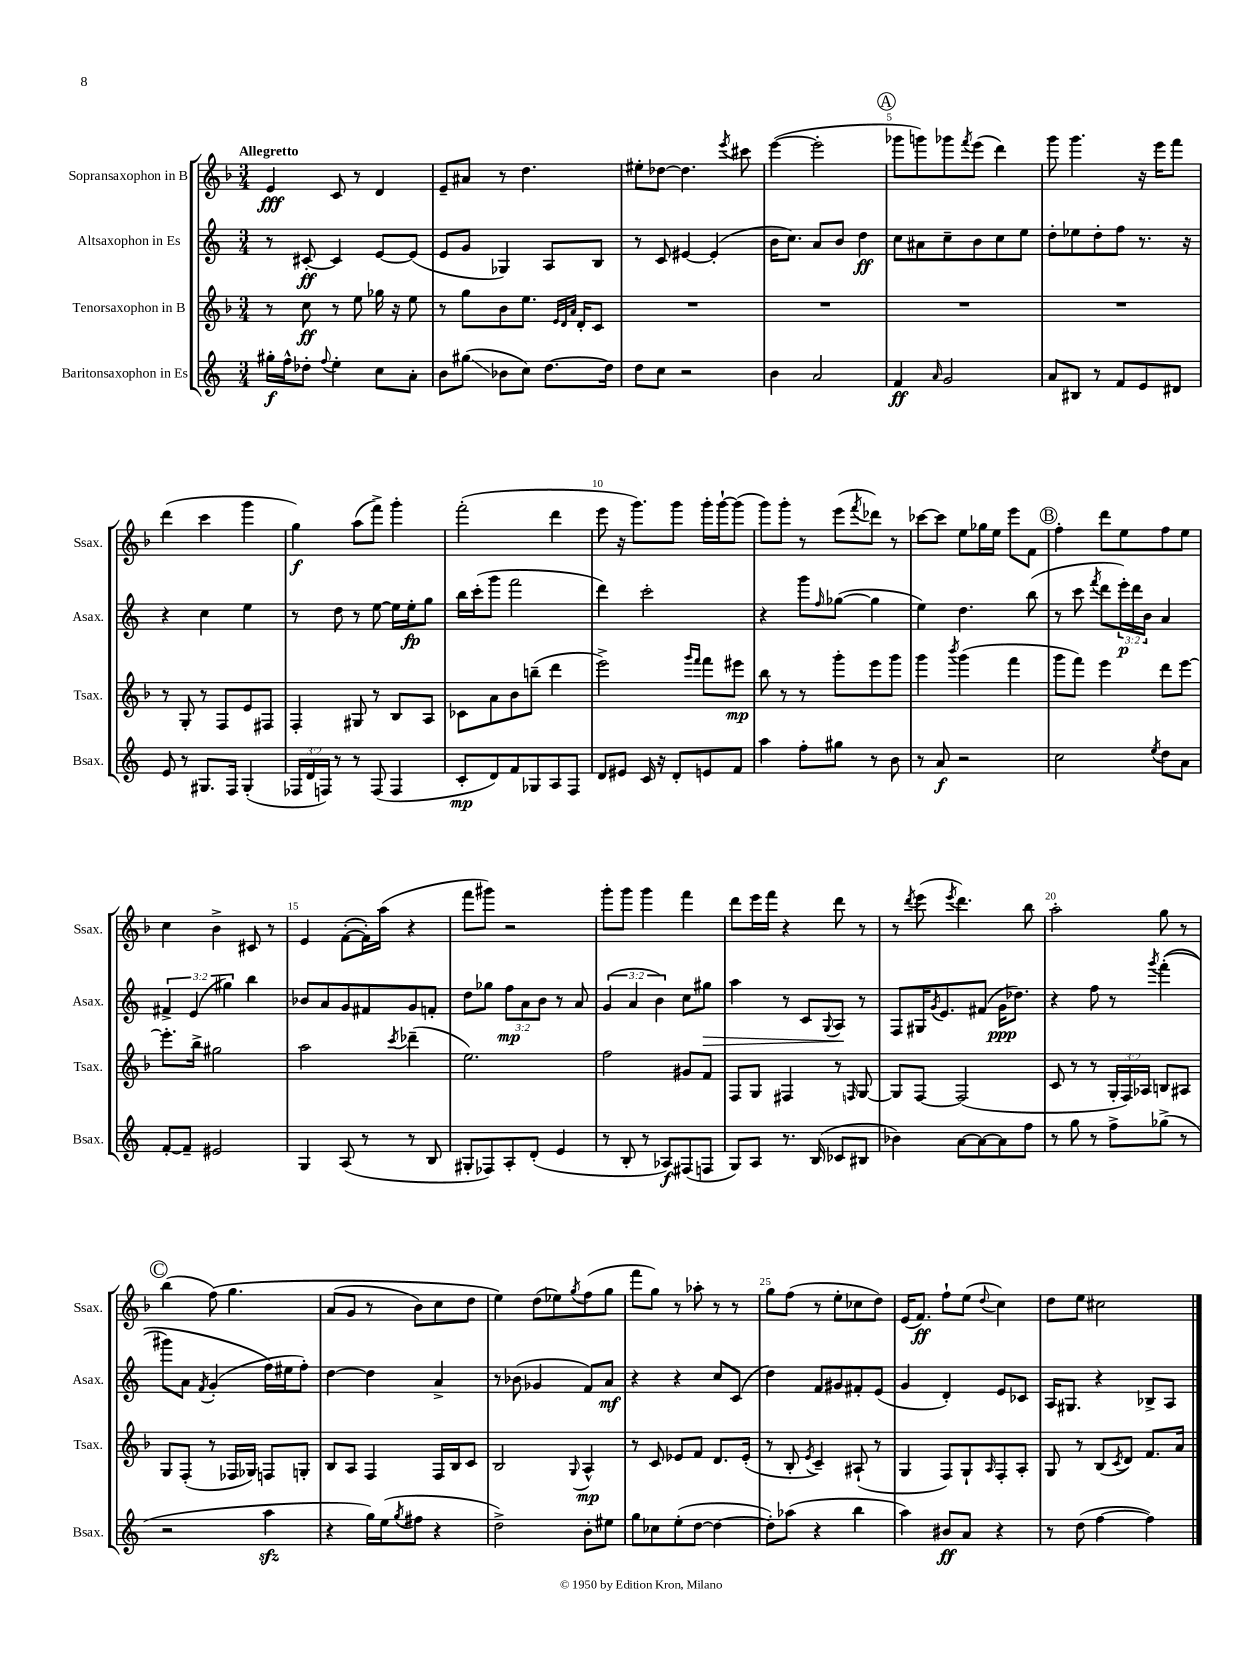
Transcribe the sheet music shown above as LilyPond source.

<<
\new StaffGroup <<
\new Staff = "s0" \with { instrumentName = "Sopransaxophon in B" shortInstrumentName = "Ssax." } {
    \clef treble \key f \major \numericTimeSignature \time 3/4 \tempo "Allegretto"
    e'4\fff c'8 r8 d'4 |
    e'8-- ais'8 r8 d''4. |
    eis''8-. des''8~ des''4. \acciaccatura { e'''8 } cis'''8 |
    e'''4~( e'''2-. |
    \mark \markup { \circle "A" } ges'''8 g'''8) ges'''8 \acciaccatura { f'''8 } e'''8( d'''4) |
    g'''8 g'''4. r16 e'''16 f'''8 |
    d'''4( c'''4 g'''4 |
    g''4\f) a''8( f'''8->) g'''4-. |
    f'''2-.( d'''4 |
    e'''8 r16 g'''8.) g'''8 g'''16-. g'''16~-! g'''8( |
    g'''8) g'''8-. r8 e'''8( \acciaccatura { f'''8 } des'''8) r8 |
    ces'''8~ ces'''8 e''8 ges''16 e''16 e'''8 f'8 |
    \mark \markup { \circle "B" } f''4-. d'''8 e''8 f''8 e''8 |
    c''4 bes'4-> cis'8 r8 |
    e'4 f'8~-.( f'16-.) a''16( r4 |
    f'''8 gis'''8) r2 |
    g'''8-. g'''8 g'''4 f'''4 |
    d'''8 e'''16 f'''16 r4 d'''8 r8 |
    r8 \acciaccatura { d'''8 } e'''8( \acciaccatura { e'''8 } d'''4.) bes''8 |
    a''2-. g''8 r8 |
    \mark \markup { \circle "C" } bes''4( f''8)\( g''4. |
    a'8( g'8 r8 bes'8) c''8 d''8 |
    e''4\) d''8( ees''8) \acciaccatura { g''8 } f''8( g''8 |
    f'''8 g''8) r8 aes''8-. r8 r8 |
    g''8 f''8( r8 e''8-. ces''8 d''8) |
    e'16( f'8.\ff) f''8-! e''8( \appoggiatura { d''8 } c''4) |
    d''8 e''8 cis''2 \bar "|." |
}
\new Staff = "s1" \with { instrumentName = "Altsaxophon in Es" shortInstrumentName = "Asax." } {
    \clef treble \key c \major \numericTimeSignature \time 3/4 \override Staff.TupletNumber.text = #tuplet-number::calc-fraction-text
    r8 cis'8~-.\ff cis'4 e'8~ e'8( |
    e'8 g'8 ges4) a8 b8 |
    r8 c'8 eis'4~ eis'4-.( |
    b'16 c''8.) a'8 b'8 d''4\ff |
    \mark \markup { \circle "A" } c''8 ais'8 c''8-- b'8 c''8 e''8 |
    d''8-. ees''8 d''8-. f''8 r8. r16 |
    r4 c''4 e''4 |
    r8 d''8 r8 e''8~ e''16 e''16-.\fp g''8 |
    b''16 c'''16-.( g'''8 f'''2 |
    d'''4) c'''2-. |
    r4 g'''8 \grace { f''16 } ges''8~( ges''4 |
    e''4) d''4. b''8( |
    \mark \markup { \circle "B" } r8 c'''8 \acciaccatura { f'''8 } d'''8 \tuplet 3/2 { e'''16-.\p) d'''16 b'16 } a'4 |
    \tuplet 3/2 { fis'4-> e'4( gis''4) } b''4 |
    bes'8 a'8 g'8 fis'8 g'8 f'8-. |
    d''8 ges''8 \tuplet 3/2 { f''8\mp a'8 b'8 } r8 a'8 |
    \tuplet 3/2 { g'4( a'4 b'4) } c''8 gis''8\> |
    a''4 r8 c'8 \appoggiatura { g8 } a8\! r8 |
    f8 gis16 \acciaccatura { g'8 } e'8. fis'8( g'16\ppp des''8.) |
    r4 f''8 r8 \acciaccatura { g'''8 } f'''4-.(\( |
    \mark \markup { \circle "C" } gis'''8) a'8 \acciaccatura { f'8 } g'4-.( f''16\) eis''16 f''8-.) |
    d''4~ d''4 a'4-> |
    r8 bes'8( ges'4 f'8) a'8\mf |
    r4 r4 c''8 c'8( |
    d''4) f'8 gis'8 fis'8-. e'8( |
    g'4 d'4-.) e'8 ces'8 |
    a16 gis8. r4 bes8-> a8 \bar "|." |
}
\new Staff = "s2" \with { instrumentName = "Tenorsaxophon in B" shortInstrumentName = "Tsax." } {
    \clef treble \key f \major \numericTimeSignature \time 3/4 \override Staff.TupletNumber.text = #tuplet-number::calc-fraction-text
    r8 c''8\ff r8 e''8 ges''16 r16 e''8 |
    r8 g''8 bes'8 e''8. \grace { e'32 d'32 a'32 } d'16-. c'8 |
    R2. |
    R2. |
    \mark \markup { \circle "A" } R2. |
    R2. |
    r8 g8-. r8 f8 e'8 fis8 |
    f4-. gis8 r8 bes8 a8 |
    ces'8 a'8 bes'8 b''8--( d'''4 |
    e'''2->) \grace { g'''16 f'''16 } f'''8 eis'''8\mp |
    bes''8 r8 r8 g'''8-. e'''8 g'''8 |
    g'''4 \acciaccatura { bes'''8 } g'''4( f'''4 |
    \mark \markup { \circle "B" } g'''8 f'''8) e'''4 d'''8 e'''8~ |
    e'''8.-. bes''16-> gis''2 |
    a''2 \acciaccatura { c'''8 } des'''4--( |
    e''2.) |
    f''2 gis'8 f'8 |
    f8 g8 fis4 r8 \grace { f16 } g8~ |
    g8 f8~ f2( |
    c'8 r8 r8 \tuplet 3/2 { g16-. f16) aes16 } b8 ais8 |
    \mark \markup { \circle "C" } g8 f8-.( r8 fes16 ges16) f8 g8-. |
    bes8 a8 f4 f16 bes16 c'8 |
    bes2 \appoggiatura { g8 } a4-^\mp |
    r8 c'8 ees'8 f'8 d'8. ees'16-.( |
    r8 bes8-. \acciaccatura { e'8 } c'4--) ais8-!( r8 |
    g4 f8) g8-! \grace { a16 } f8-. a8-. |
    g8 r8 bes8( \acciaccatura { c'8 } d'8) f'8. a'16 \bar "|." |
}
\new Staff = "s3" \with { instrumentName = "Baritonsaxophon in Es" shortInstrumentName = "Bsax." } {
    \clef treble \key c \major \numericTimeSignature \time 3/4 \override Staff.TupletNumber.text = #tuplet-number::calc-fraction-text
    gis''16-.\f f''16-^ des''8-. \appoggiatura { f''8 } e''4-. c''8 a'8-. |
    b'8 gis''8\glissando( bes'8 c''8) d''8.~ d''16 |
    d''8 c''8 r2 |
    b'4 a'2 |
    \mark \markup { \circle "A" } f'4\ff \grace { a'16 } g'2 |
    a'8 bis8 r8 f'8 e'8 dis'8 |
    e'8 r8 gis8. f16 gis4-.( |
    \tuplet 3/2 { fes16 d'16 f16) } r8 r8 f8( f4 |
    c'8-.\mp d'8) f'8 ges8 a8 f8 |
    d'8 eis'8 c'16 r16 d'8-. e'8 f'8 |
    a''4 f''8-. gis''8 r8 b'8 |
    r8 a'8\f r2 |
    \mark \markup { \circle "B" } c''2 \acciaccatura { e''8 } d''8 a'8 |
    f'8~-. f'8-- eis'2 |
    g4 a8( r8 r8 b8 |
    gis8-. fes8) a8-. d'8-.( e'4 |
    r8 b8-. r8 aes8\f) fis8( f8 |
    g8) a8 r8. b16( ces'8 bis8 |
    bes'4) a'8~ a'8~ a'8 f''8 |
    r8 g''8 r8 f''8-> ges''8->( r8 |
    \mark \markup { \circle "C" } r2 a''4\sfz |
    r4 g''16) e''16( \acciaccatura { g''8 } fis''8 r4 |
    d''2->) b'8-. eis''8 |
    g''8 ces''8 e''8-.( d''8~ d''4~ |
    d''8-.) aes''8( r4 b''4 |
    a''4) bis'8\ff a'8 r4 |
    r8 d''8( f''4~ f''4) \bar "|." |
}
>>
>>
\layout { \context { \Score \override BarNumber.break-visibility = ##(#f #t #t) barNumberVisibility = #(every-nth-bar-number-visible 5) } }
